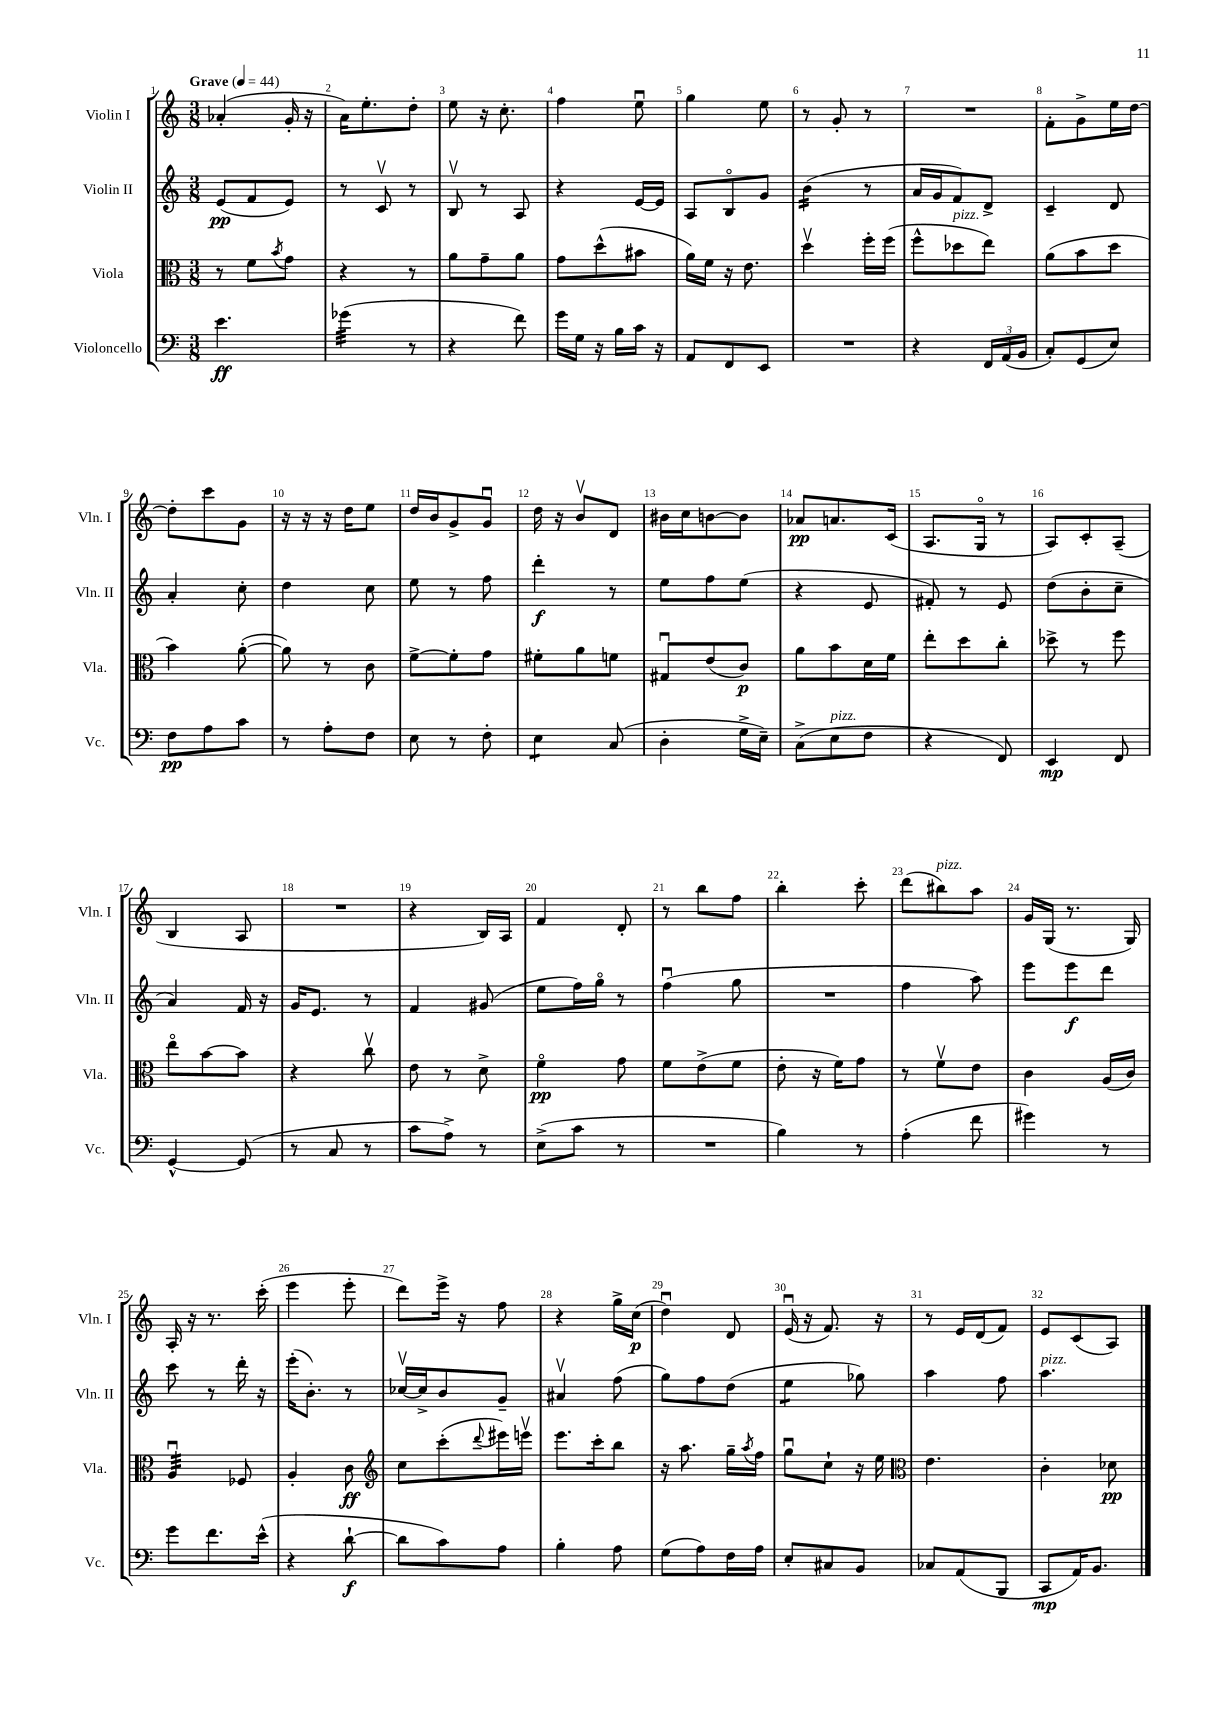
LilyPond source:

<<
\new StaffGroup <<
\new Staff = "s0" \with { instrumentName = "Violin I" shortInstrumentName = "Vln. I" } {
    \clef treble \key c \major \numericTimeSignature \time 3/8 \tempo "Grave" 4 = 44
    aes'4-.( g'16-. r16 |
    a'16) e''8.-. d''8-. |
    e''8 r16 c''8.-. |
    f''4 e''8\downbow |
    g''4 e''8 |
    r8 g'8-. r8 |
    R4. |
    f'8-. g'8-> e''16 d''16~ |
    d''8-. c'''8 g'8 |
    r16 r16 r16 d''16 e''8 |
    d''16 b'16 g'8-> g'8\downbow |
    d''16 r16 b'8\upbow d'8 |
    bis'16 c''16 b'8~ b'8 |
    aes'8\pp a'8. c'16( |
    a8. g16\flageolet r8 |
    a8) c'8-. a8--( |
    b4 a8 |
    R4. |
    r4 b16) a16 |
    f'4 d'8-. |
    r8 b''8 f''8 |
    b''4-. c'''8-. |
    d'''8( bis''8^\markup { \italic "pizz." }) a''8 |
    g'16 g16( r8. g16) |
    a16-. r16 r8. c'''16-.( |
    e'''4 e'''8-. |
    d'''8) e'''16-> r16 f''8 |
    r4 g''16-> c''16\p( |
    d''4\downbow) d'8 |
    e'16\downbow( r16 f'8.) r16 |
    r8 e'16 d'16( f'8) |
    e'8 c'8( a8) \bar "|." |
}
\new Staff = "s1" \with { instrumentName = "Violin II" shortInstrumentName = "Vln. II" } {
    \clef treble \key c \major \numericTimeSignature \time 3/8
    e'8\pp( f'8 e'8) |
    r8 c'8\upbow r8 |
    b8\upbow r8 a8 |
    r4 e'16~ e'16 |
    a8 b8\flageolet g'8 |
    b'4:16( r8 |
    a'16 g'16 f'8) d'8-> |
    c'4-- d'8 |
    a'4-. c''8-. |
    d''4 c''8 |
    e''8 r8 f''8 |
    d'''4-.\f r8 |
    e''8 f''8 e''8( |
    r4 e'8 |
    fis'8-.) r8 e'8 |
    d''8( b'8-. c''8-- |
    a'4) f'16 r16 |
    g'16 e'8. r8 |
    f'4 gis'8( |
    e''8 f''16) g''16\flageolet r8 |
    f''4\downbow( g''8 |
    R4. |
    f''4 a''8) |
    e'''8 e'''8\f d'''8 |
    c'''8 r8 d'''16-. r16 |
    e'''16-.( b'8.-.) r8 |
    ces''16~\upbow ces''16-> b'8 g'8-- |
    ais'4\upbow f''8( |
    g''8) f''8 d''8( |
    e''4:8 ges''8) |
    a''4 f''8 |
    a''4.^\markup { \italic "pizz." } \bar "|." |
}
\new Staff = "s2" \with { instrumentName = "Viola" shortInstrumentName = "Vla." } {
    \clef alto \key c \major \numericTimeSignature \time 3/8
    r8 f'8 \acciaccatura { b'8 } g'8 |
    r4 r8 |
    a'8 g'8-- a'8 |
    g'8 d''8-^( bis'8 |
    a'16) f'16 r16 e'8. |
    d''4\upbow f''16-. f''16( |
    f''8-^ des''8^\markup { \italic "pizz." } e''8) |
    a'8( b'8 d''8 |
    b'4) a'8~-.( |
    a'8) r8 c'8 |
    f'8~-> f'8-. g'8 |
    fis'8-. a'8 f'8 |
    gis8\downbow e'8( c'8\p) |
    a'8 b'8 d'16 f'16 |
    e''8-. d''8 c''8-. |
    des''8-> r8 f''8 |
    e''8\flageolet b'8~ b'8 |
    r4 c''8\upbow |
    e'8 r8 d'8-> |
    f'4\flageolet\pp g'8 |
    f'8 e'8->( f'8 |
    e'8-. r16 f'16) g'8 |
    r8 f'8\upbow e'8 |
    c'4 a16( c'16) |
    a4:32\downbow fes8 |
    a4-. c'8\ff |
    \clef treble c''8 c'''8-.( \appoggiatura { d'''8 } eis'''16) e'''16\upbow |
    e'''8. c'''16-. b''8 |
    r16 a''8. g''16-- \acciaccatura { a''8 } f''16 |
    g''8\downbow c''8-! r16 e''16 |
    \clef alto e'4. |
    c'4-. des'8\pp \bar "|." |
}
\new Staff = "s3" \with { instrumentName = "Violoncello" shortInstrumentName = "Vc." } {
    \clef bass \key c \major \numericTimeSignature \time 3/8
    e'4.\ff |
    ges'4:32( r8 |
    r4 f'8) |
    g'16 g16 r16 b16 c'16 r16 |
    a,8 f,8 e,8 |
    R4. |
    r4 \tuplet 3/2 { f,16 a,16( b,16 } |
    c8-.) g,8( e8) |
    f8\pp a8 c'8 |
    r8 a8-. f8 |
    e8 r8 f8-. |
    e4:8 c8( |
    d4-. g16-> e16--) |
    c8->( e8^\markup { \italic "pizz." } f8 |
    r4 f,8) |
    e,4\mp f,8 |
    g,4~-^ g,8( |
    r8 c8 r8 |
    c'8 a8->) r8 |
    e8->( c'8 r8 |
    R4. |
    b4) r8 |
    a4-.( f'8 |
    gis'4) r8 |
    g'8 f'8. e'16-^( |
    r4 d'8~-!\f |
    d'8 c'8) a8 |
    b4-. a8 |
    g8( a8) f16 a16 |
    e8-. cis8 b,8 |
    ces8 a,8( b,,8 |
    c,8\mp a,16) b,8. \bar "|." |
}
>>
>>
\layout { \context { \Score \override BarNumber.break-visibility = ##(#f #t #t) barNumberVisibility = #all-bar-numbers-visible } }
